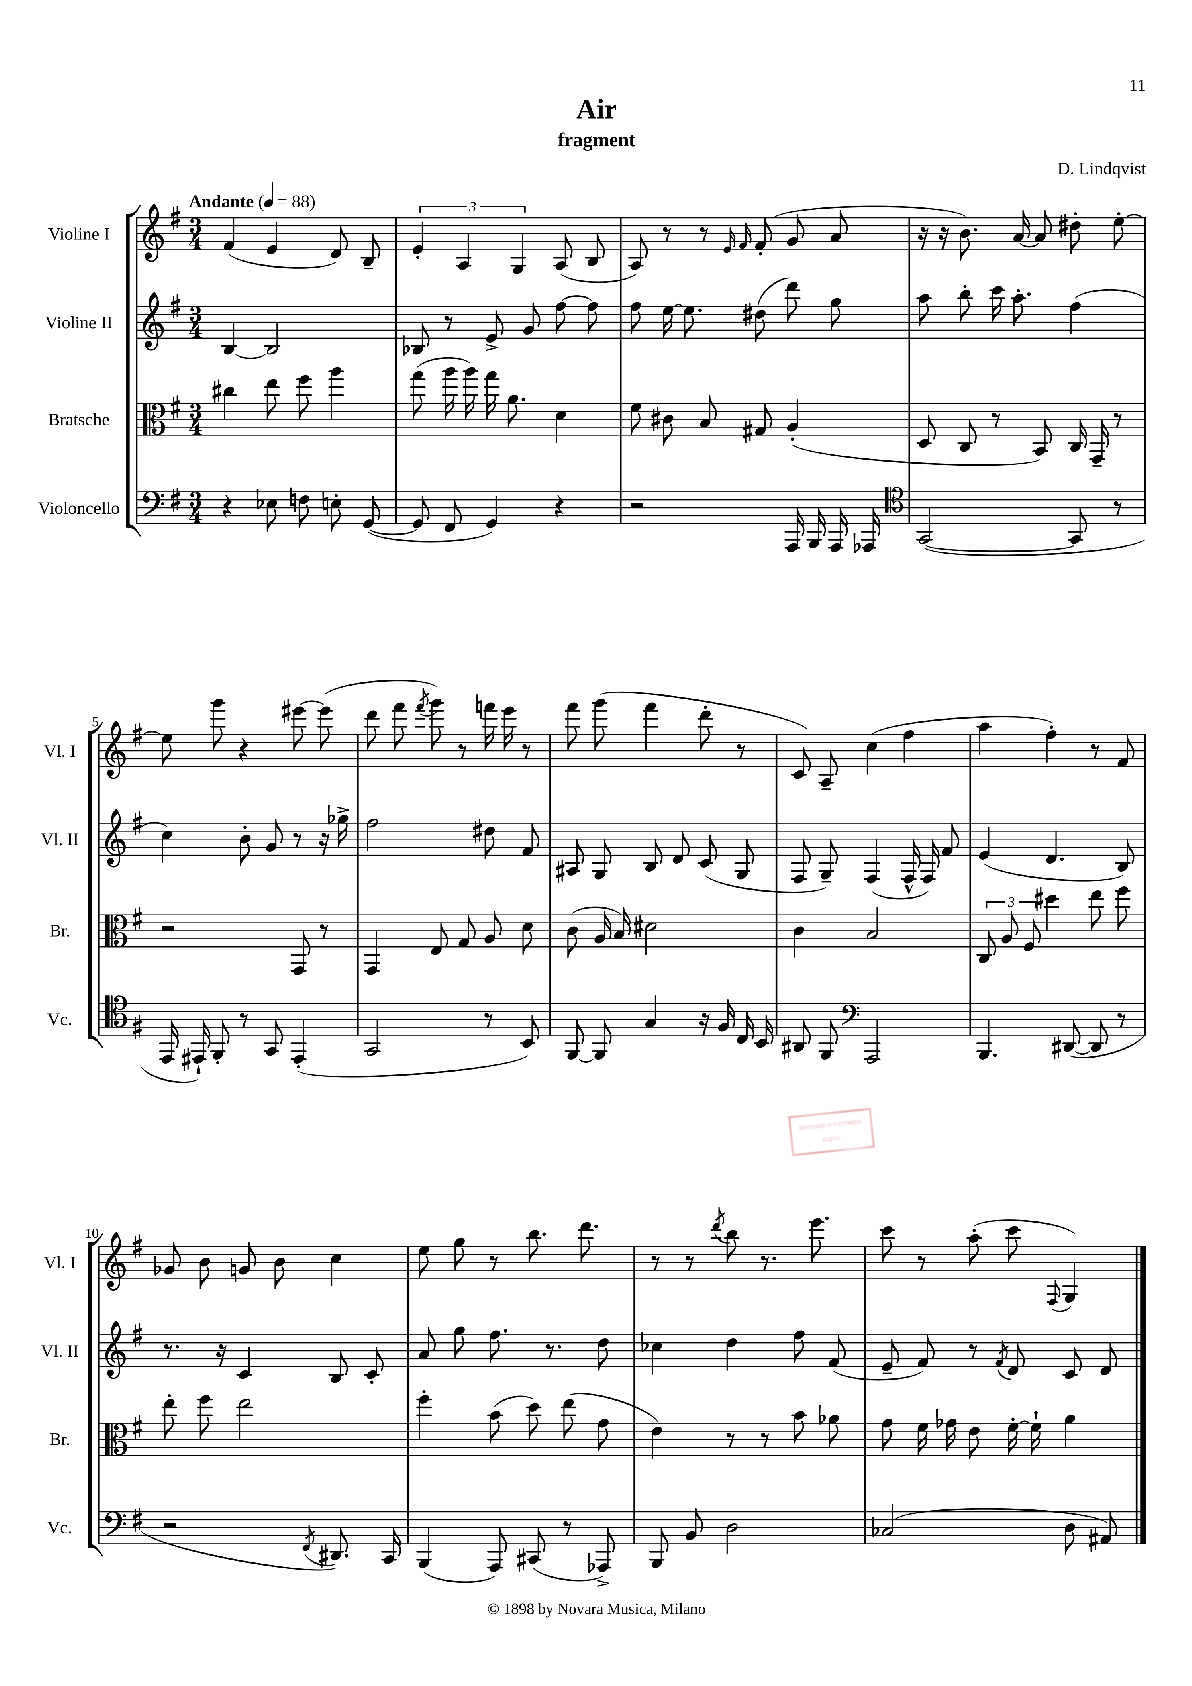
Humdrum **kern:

**kern	**kern	**kern	**kern
*staff4	*staff3	*staff2	*staff1
*clefF4	*clefC3	*clefG2	*clefG2
*k[f#]	*k[f#]	*k[f#]	*k[f#]
*M3/4	*M3/4	*M3/4	*M3/4
*MM88	*MM88	*MM88	*MM88
4r	4cc#	[4B	(4f#
8E-	8ee	2B]	4e
8F	8ff#	.	.
8E'	4aa	.	8d)
([8GG	.	.	8B~
=	=	=	=
8GG]	(8gg	8B-	6e'
8FF#	16aa	8r	.
.	.	.	6A
.	16aa)	.	.
4GG)	16gg	8e^	.
.	8.a	.	.
.	.	.	6G
.	.	8g	.
4r	4d	[8ff#	(8A
.	.	8ff#]	8B
=	=	=	=
2r	8f#	8ff#	8A)
.	8c#	[16ee	8r
.	.	8.ee]	.
.	8B	.	8r
.	.	.	16qqe
.	.	.	16qqf#
.	8G#	(8dd#	(8f#'
16AAA	(4A'	8ddd)	8g
16BBB	.	.	.
16AAA	.	8gg	8a
16AAA-	.	.	.
=	=	=	=
*clefC4	*	*	*
([2GG	8D	8aa	16r
.	.	.	16r
.	8C	8bb'	8.b)
.	8r	16ccc	.
.	.	8.aa'	[16a
.	8BB)	.	8a]
8GG]	16C	(4ff#	8dd#'
.	16GG~	.	.
8r	8r	.	[8ee'
=	=	=	=
16EE	2r	4cc)	8ee]
16EE#`)	.	.	.
8FF#'	.	.	8ggg
8r	.	8b'	4r
8GG	.	8g	.
(4EE#'	8GG	8r	[8eee#
.	8r	16r	(8eee#]
.	.	16gg-^	.
=	=	=	=
2GG	4GG	2ff#	8ddd
.	.	.	8fff#
.	.	.	8qfff#
.	8E	.	8ggg)
.	8G	.	8r
8r	8A	8dd#	16fff
.	.	.	16eee
8BB)	8d	8f#	8r
=	=	=	=
[8FF#	(8c	8A#	8fff#
8FF#]	16A	8G	(8ggg
.	16B)	.	.
4G	2d#	8B	4fff#
.	.	8d	.
16r	.	(8c	8ddd'
16F#	.	.	.
16C	.	8G	8r
16BB	.	.	.
=	=	=	=
8AA#	4c	8F#	8c)
8FF#	.	8G~)	8A~
*clefF4	*	*	*
2AAA	2B	(4F#	(4cc
.	.	16F#^^	4ff#
.	.	16F#)	.
.	.	8f#	.
=	=	=	=
4.BBB	12C	(4e	4aa
.	12A	.	.
.	12F#	.	.
.	4dd#	4.d	4ff#')
([8DD#	.	.	.
8DD#]	8ee	.	8r
8r	8ff#	8B)	8f#
=	=	=	=
2r	8ee'	8.r	8g-
.	8ff#	.	8b
.	.	16r	.
.	2ee	4c	8g
.	.	.	8b
8qFF#	.	.	.
8.DD#)	.	8B	4cc
.	.	8c'	.
16CC	.	.	.
=	=	=	=
(4BBB	4ff#'	8a	8ee
.	.	8gg	8gg
8AAA)	(8b	8.ff#	8r
(8CC#	8dd)	.	8.bb
.	.	8.r	.
8r	(8ee	.	.
.	.	.	8.ddd
8AAA-^)	8g	8dd	.
=	=	=	=
8BBB	4e)	4cc-	8r
8BB	.	.	8r
.	.	.	8qddd
2D	8r	4dd	8bb
.	8r	.	8.r
.	8b	8ff#	.
.	.	.	8.eee
.	8a-	(8f#	.
=	=	=	=
(2C-	8g	8e~	8ccc
.	16f#	8f#)	8r
.	16g-	.	.
.	8e	8r	(8aa'
.	.	8qf#	.
.	[16f#'	8d	8ccc
.	16f#`]	.	.
.	.	.	8qqF#
8D	4a	8c	4G)
8AA#)	.	8d	.
==	==	==	==
*-	*-	*-	*-
